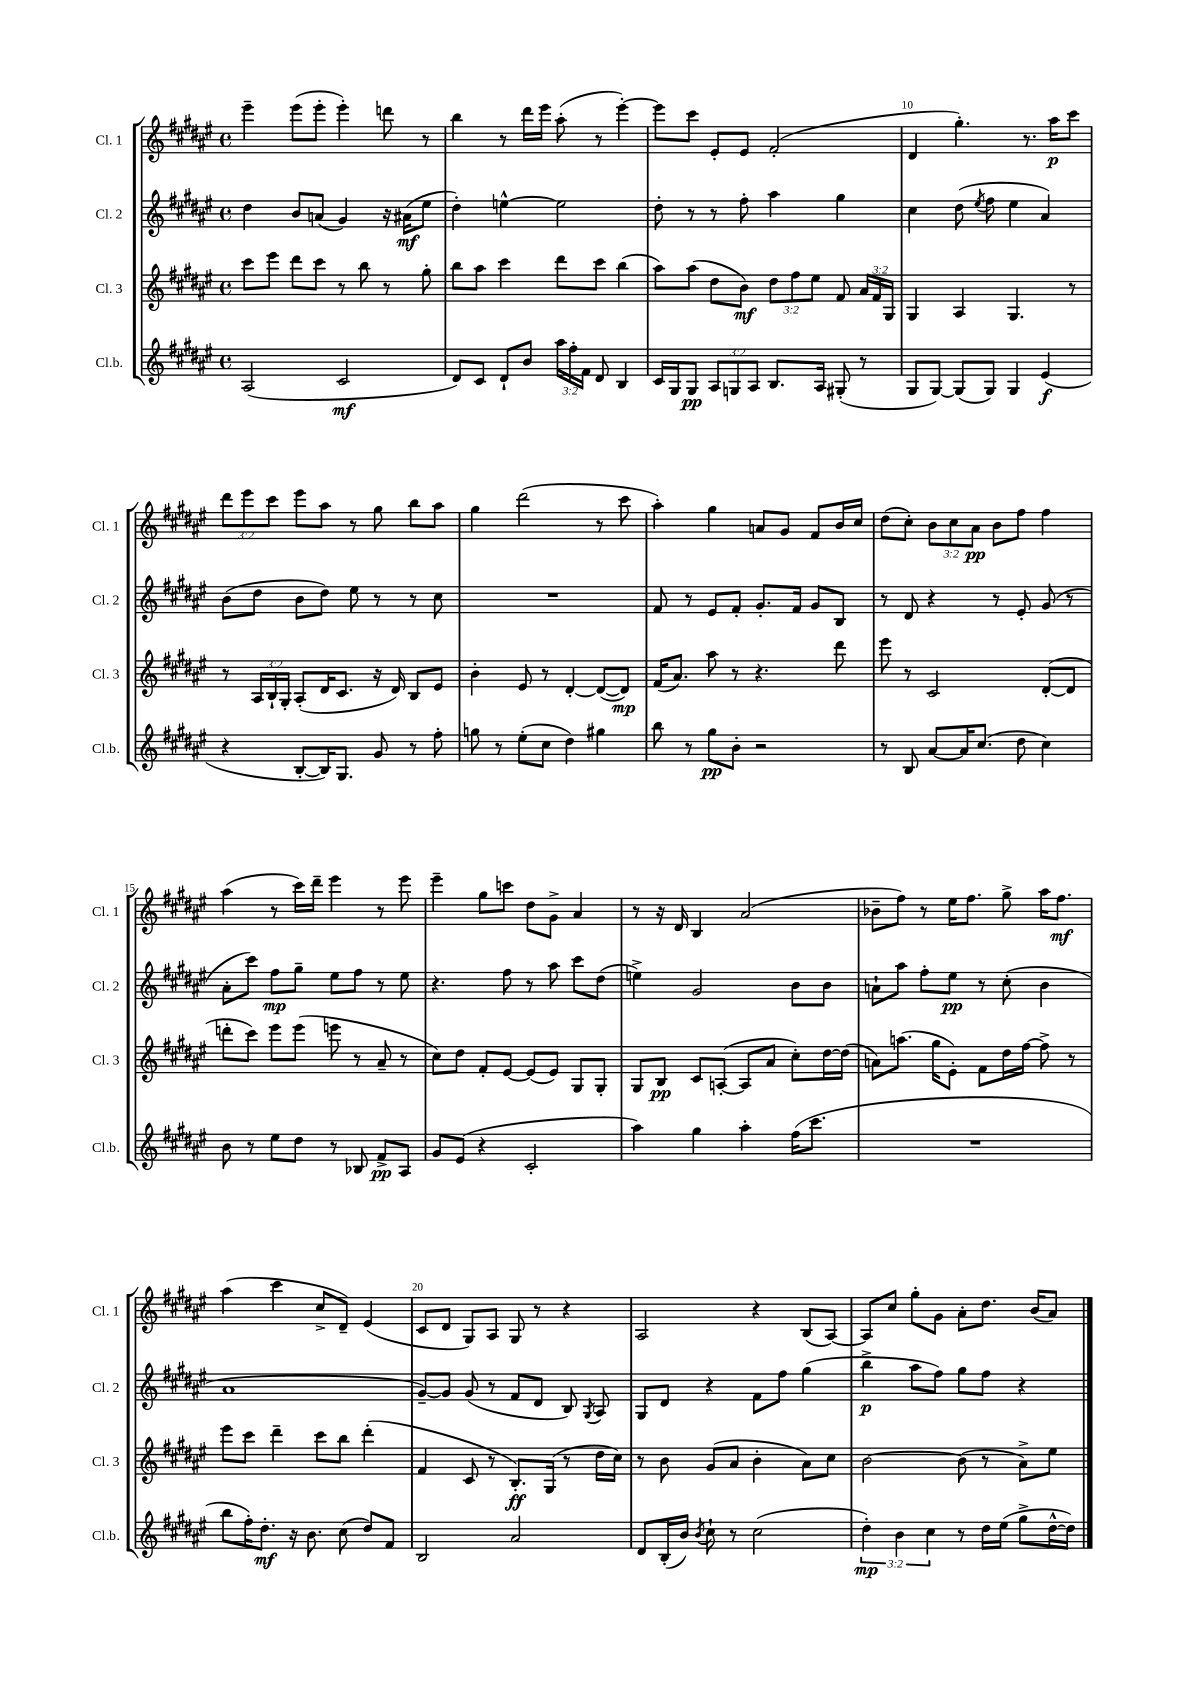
<<
\new StaffGroup <<
\new Staff = "s0" \with { instrumentName = "Cl. 1" shortInstrumentName = "Cl. 1" } {
    \clef treble \key fis \major \defaultTimeSignature \time 4/4 \override Staff.TupletNumber.text = #tuplet-number::calc-fraction-text
    \autoBeamOff eis'''4-- eis'''8[( eis'''8]-. eis'''4-.) d'''8 r8 |
    b''4 r8 dis'''16[ eis'''16] ais''8-.( r8 eis'''4~-.) |
    eis'''8[ cis'''8] eis'8[-. eis'8] fis'2-.( |
    dis'4 gis''4.-.) r8. ais''16[\p cis'''8] |
    \tuplet 3/2 { dis'''8[ eis'''8 cis'''8] } eis'''8[ ais''8] r8 gis''8 b''8[ ais''8] |
    gis''4 dis'''2( r8 cis'''8 |
    ais''4-.) gis''4 a'8[ gis'8] fis'8[ b'16 cis''16] |
    dis''8[( cis''8]-.) \tuplet 3/2 { b'8[ cis''8 ais'8]\pp } b'8[ fis''8] fis''4 |
    ais''4( r8 cis'''16[) dis'''16]-- eis'''4 r8 eis'''8 |
    eis'''4-- gis''8[ c'''8] dis''8[ gis'8]-> ais'4 |
    r8 r16 dis'16 b4 ais'2( |
    bes'8[-- fis''8]) r8 eis''16[ fis''8.] gis''8-> ais''16[ fis''8.]\mf |
    ais''4( cis'''4 cis''8[-> dis'8]--) eis'4( |
    cis'8[ dis'8] gis8[) ais8] gis8 r8 r4 |
    ais2 r4 b8[( ais8]~) |
    ais8[ cis''8] gis''8[-. gis'8] ais'8[-. dis''8.] b'16[( ais'8]) \bar "|." |
}
\new Staff = "s1" \with { instrumentName = "Cl. 2" shortInstrumentName = "Cl. 2" } {
    \clef treble \key fis \major \defaultTimeSignature \time 4/4
    \autoBeamOff dis''4 b'8[ a'8]( gis'4) r16 ais'16[\mf( eis''8] |
    dis''4-.) e''4~-^ e''2 |
    dis''8-. r8 r8 fis''8-. ais''4 gis''4 |
    cis''4 dis''8( \acciaccatura { eis''8 } fis''8 eis''4 ais'4) |
    b'8[( dis''8] b'8[ dis''8]) eis''8 r8 r8 cis''8 |
    R1 |
    fis'8 r8 eis'8[ fis'8]-. gis'8.[-. fis'16] gis'8[ b8] |
    r8 dis'8 r4 r8 eis'8-. gis'8( r8 |
    ais'8[-. cis'''8]) fis''8[\mp gis''8]-- eis''8[ fis''8] r8 eis''8 |
    r4. fis''8 r8 ais''8 cis'''8[ dis''8]( |
    e''4->) gis'2 b'8[ b'8] |
    a'8[-! ais''8] fis''8[-. eis''8]\pp r8 cis''8-.( b'4 |
    ais'1 |
    gis'8[~--) gis'8] gis'8( r8 fis'8[ dis'8] b8) \acciaccatura { gis8 } ais8 |
    gis8[ dis'8] r4 fis'8[ fis''8] gis''4( |
    b''4->\p ais''8[ fis''8]) gis''8[ fis''8] r4 \bar "|." |
}
\new Staff = "s2" \with { instrumentName = "Cl. 3" shortInstrumentName = "Cl. 3" } {
    \clef treble \key fis \major \defaultTimeSignature \time 4/4 \override Staff.TupletNumber.text = #tuplet-number::calc-fraction-text
    \autoBeamOff cis'''8[ eis'''8] dis'''8[ cis'''8] r8 b''8 r8 gis''8-. |
    b''8[ ais''8] cis'''4 dis'''8[ cis'''8] b''4( |
    ais''8[) ais''8]( dis''8[ b'8]\mf) \tuplet 3/2 { dis''8[ fis''8 eis''8] } fis'8 \tuplet 3/2 { ais'16[ fis'16 gis16] } |
    gis4 ais4 gis4. r8 |
    r8 \tuplet 3/2 { ais16[ b16-! gis16]-. } ais8[-.( dis'16 cis'8.] r16 dis'16) b8[ eis'8] |
    b'4-. eis'8 r8 dis'4~-. dis'8[~( dis'8]\mp) |
    fis'16[( ais'8.]) ais''8 r8 r4. dis'''8 |
    eis'''8 r8 cis'2 dis'8[~-.( dis'8] |
    d'''8[-. cis'''8]) eis'''8[ eis'''8]( e'''8 r8 ais'8-- r8 |
    cis''8[) dis''8] fis'8[-. eis'8]~ eis'8[( eis'8]) gis8[ gis8]-. |
    gis8[ b8]\pp cis'8[ a8]~-.( a8[ ais'8] cis''8[-.) dis''16~ dis''16]( |
    a'8[) a''8.]( gis''16[ eis'8]-.) fis'8[ dis''16 fis''16]~ fis''8-> r8 |
    eis'''8[ cis'''8] dis'''4-- cis'''8[ b''8] dis'''4-.( |
    fis'4 cis'8 r8 b8.[-.\ff) gis16]( r8 dis''16[ cis''16]) |
    r8 b'8 gis'8[( ais'8] b'4-. ais'8[) cis''8] |
    b'2~ b'8( r8 ais'8[->) eis''8] \bar "|." |
}
\new Staff = "s3" \with { instrumentName = "Cl.b." shortInstrumentName = "Cl.b." } {
    \clef treble \key fis \major \defaultTimeSignature \time 4/4 \override Staff.TupletNumber.text = #tuplet-number::calc-fraction-text
    \autoBeamOff ais2( cis'2\mf |
    dis'8[) cis'8] dis'8[-! b'8] \tuplet 3/2 { ais''16[ fis''16-. fis'16] } dis'8 b4 |
    cis'16[ gis16 gis8]\pp \tuplet 3/2 { ais8[ g8 ais8] } b8.[ ais16] gis8-.( r8 |
    gis8[ gis8]~) gis8[( gis8]) gis4 eis'4\f( |
    r4 b8[~-. b16) gis8.] gis'8 r8 fis''8-. |
    g''8 r8 eis''8[-.( cis''8] dis''4) gis''4 |
    b''8 r8 gis''8[\pp b'8]-. r2 |
    r8 b8 ais'8[~ ais'16 cis''8.]( dis''8 cis''4) |
    b'8 r8 eis''8[ dis''8] r8 bes8 fis'8[->\pp ais8] |
    gis'8[ eis'8]( r4 cis'2-. |
    ais''4) gis''4 ais''4-. fis''16[( cis'''8.] |
    R1 |
    b''8[ fis''16-.) dis''8.]-.\mf r16 b'8. cis''8( dis''8[) fis'8] |
    b2 ais'2 |
    dis'8[ b16-.( b'16]) \acciaccatura { b'8 } cis''8-! r8 cis''2( |
    \tuplet 3/2 { dis''4-.\mp) b'4 cis''4 } r8 dis''16[ eis''16]( gis''8[-> dis''16~-^ dis''16]) \bar "|." |
}
>>
>>
\layout { \context { \Score currentBarNumber = #7 \override BarNumber.break-visibility = ##(#f #t #t) barNumberVisibility = #(every-nth-bar-number-visible 5) } }
